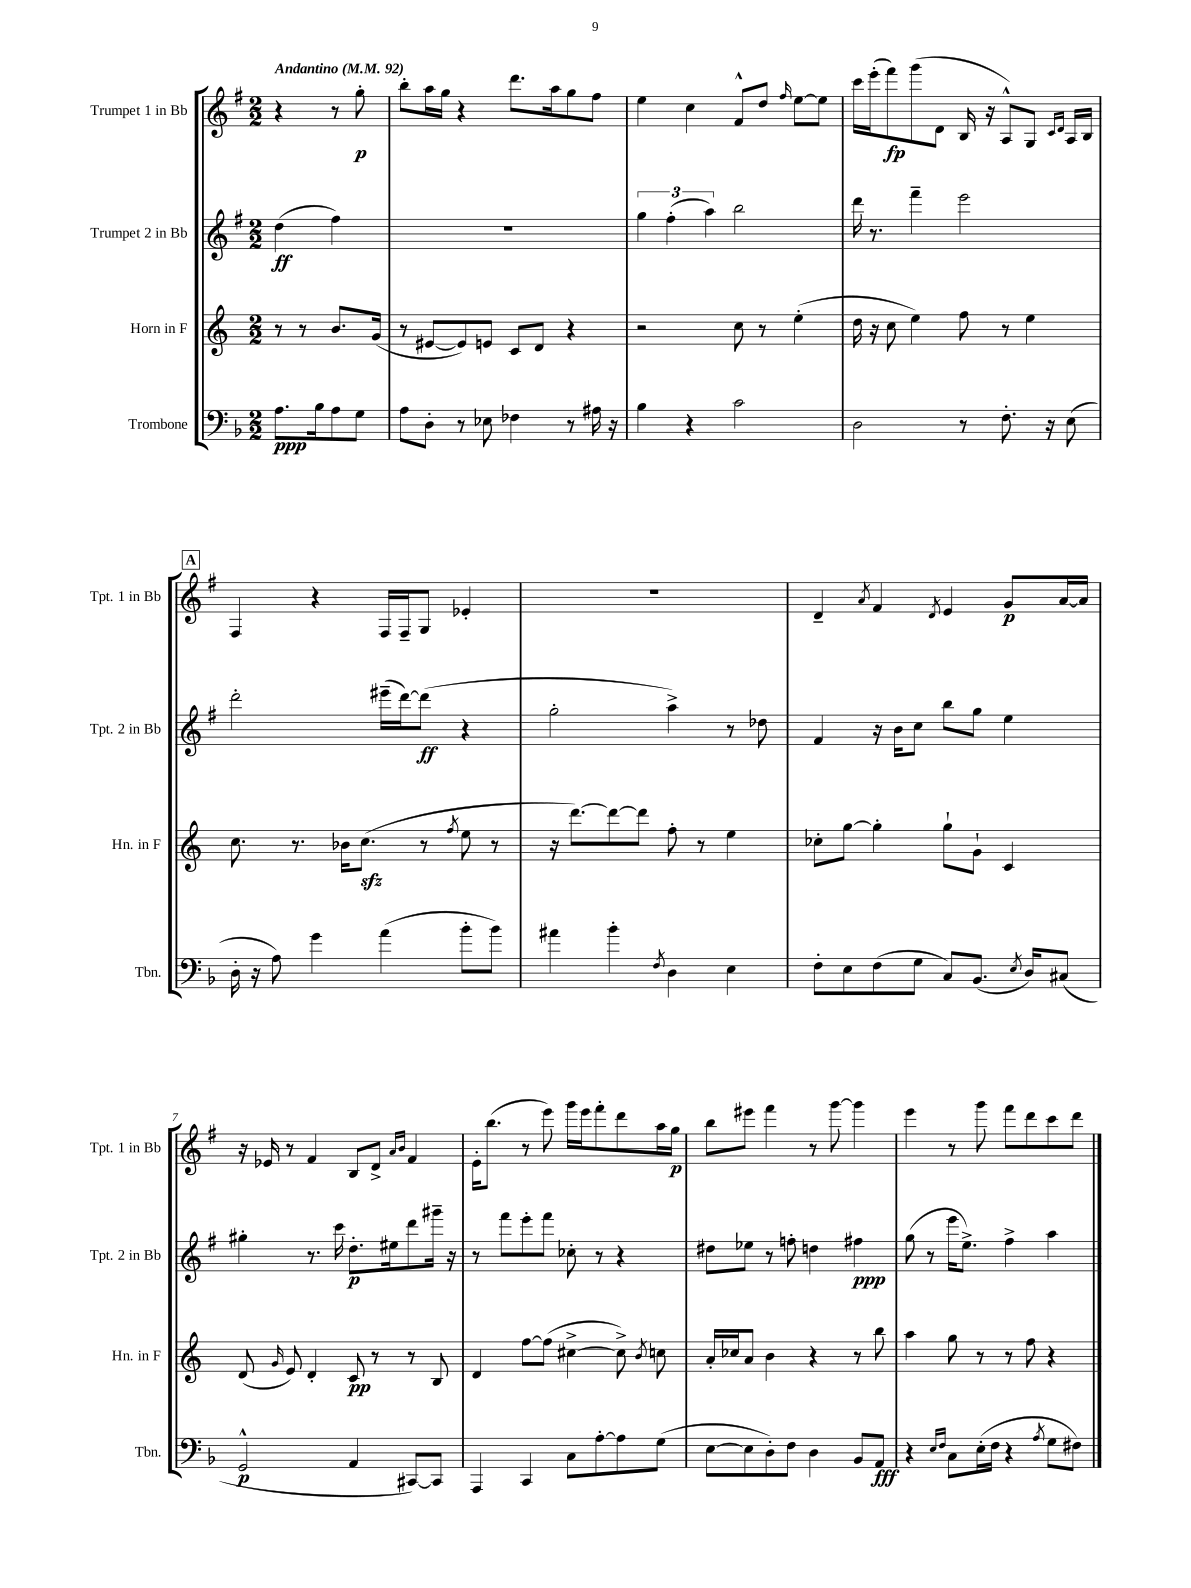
<<
\new StaffGroup <<
\new Staff = "s0" \with { instrumentName = "Trumpet 1 in Bb" shortInstrumentName = "Tpt. 1 in Bb" } {
    \clef treble \key g \major \numericTimeSignature \time 2/2 \partial 2 \tempo "Andantino" 4 = 92
    \autoBeamOff r4 r8 g''8-.\p |
    b''8[-. a''16 g''16] r4 d'''8.[ a''16 g''8 fis''8] |
    e''4 c''4 fis'8[-^ d''8] \grace { fis''16 } e''8[~ e''8] |
    c'''16[ e'''16-.( fis'''8\fp) g'''8( d'8] b16 r16 a8[-^) g8] \grace { c'16[ d'16] } a16[ b16] |
    \mark \markup { \box "A" } fis4 r4 fis16[ fis16-- g8] ees'4-. |
    R1 |
    d'4-- \acciaccatura { a'8 } fis'4 \acciaccatura { d'8 } e'4 g'8[\p a'16~ a'16] |
    r16 ees'16 r8 fis'4 b8[ d'8]-> \grace { a'16[ b'16] } fis'4 |
    e'16[-. b''8.]( r8 e'''8) g'''16[ e'''16 fis'''8-. d'''8 a''16 g''16]\p |
    b''8[ eis'''8] fis'''4 r8 g'''8~ g'''4 |
    e'''4 r8 g'''8 fis'''8[ d'''8 c'''8 d'''8] \bar "|." |
}
\new Staff = "s1" \with { instrumentName = "Trumpet 2 in Bb" shortInstrumentName = "Tpt. 2 in Bb" } {
    \clef treble \key g \major \numericTimeSignature \time 2/2 \partial 2
    \autoBeamOff d''4\ff( fis''4) |
    R1 |
    \tuplet 3/2 { g''4 fis''4-.( a''4) } b''2 |
    d'''16 r8. fis'''4-- e'''2 |
    \mark \markup { \box "A" } d'''2-. eis'''16[--( d'''16~) d'''8]\ff( r4 |
    g''2-. a''4->) r8 des''8 |
    fis'4 r16 b'16[ c''8] b''8[ g''8] e''4 |
    gis''4-. r8. c'''16 d''8.[-.\p eis''16 d'''8 gis'''16]-- r16 |
    r8 fis'''8[ e'''8-. fis'''8] ces''8-. r8 r4 |
    dis''8[ ees''8] r8 f''8-. d''4 fis''4\ppp |
    g''8( r8 e'''16[ e''8.]->) fis''4-> a''4 \bar "|." |
}
\new Staff = "s2" \with { instrumentName = "Horn in F" shortInstrumentName = "Hn. in F" } {
    \clef treble \key c \major \numericTimeSignature \time 2/2 \partial 2
    \autoBeamOff r8 r8 b'8.[ g'16]( |
    r8 eis'8[~ eis'8) e'8] c'8[ d'8] r4 |
    r2 c''8 r8 e''4-.( |
    d''16 r16 c''8 e''4) f''8 r8 e''4 |
    \mark \markup { \box "A" } c''8. r8. bes'16[ c''8.]\sfz( r8 \acciaccatura { f''8 } e''8 r8 |
    r16 d'''8.[~) d'''8~ d'''8] f''8-. r8 e''4 |
    ces''8[-. g''8]~ g''4-. g''8[-! g'8]-! c'4 |
    d'8( \grace { g'16 } e'8) d'4-. c'8\pp r8 r8 b8 |
    d'4 f''8[~ f''8]( cis''4~-> cis''8->) \acciaccatura { b'8 } c''8 |
    a'16[-. ces''16 a'8] b'4 r4 r8 b''8 |
    a''4 g''8 r8 r8 f''8 r4 \bar "|." |
}
\new Staff = "s3" \with { instrumentName = "Trombone" shortInstrumentName = "Tbn." } {
    \clef bass \key f \major \numericTimeSignature \time 2/2 \partial 2
    \autoBeamOff a8.[\ppp bes16 a8 g8] |
    a8[ d8]-. r8 ees8 fes4 r8 ais16 r16 |
    bes4 r4 c'2 |
    d2 r8 f8.-. r16 e8( |
    \mark \markup { \box "A" } d16-. r16 a8) g'4 a'4( bes'8[-. bes'8]) |
    ais'4 bes'4-. \acciaccatura { f8 } d4 e4 |
    f8[-. e8 f8( g8] c8[) bes,8.]( \acciaccatura { e8 } d16[) cis8]( |
    g,2-^\p a,4 cis,8[~) cis,8] |
    a,,4 c,4 c8[ a8~-. a8 g8]( |
    e8[~ e8 d8-.) f8] d4 bes,8[ a,8]\fff |
    r4 \grace { e16[ f16] } c8[ e16-.( f16] r4 \acciaccatura { a8 } g8[ fis8]) \bar "|." |
}
>>
>>
